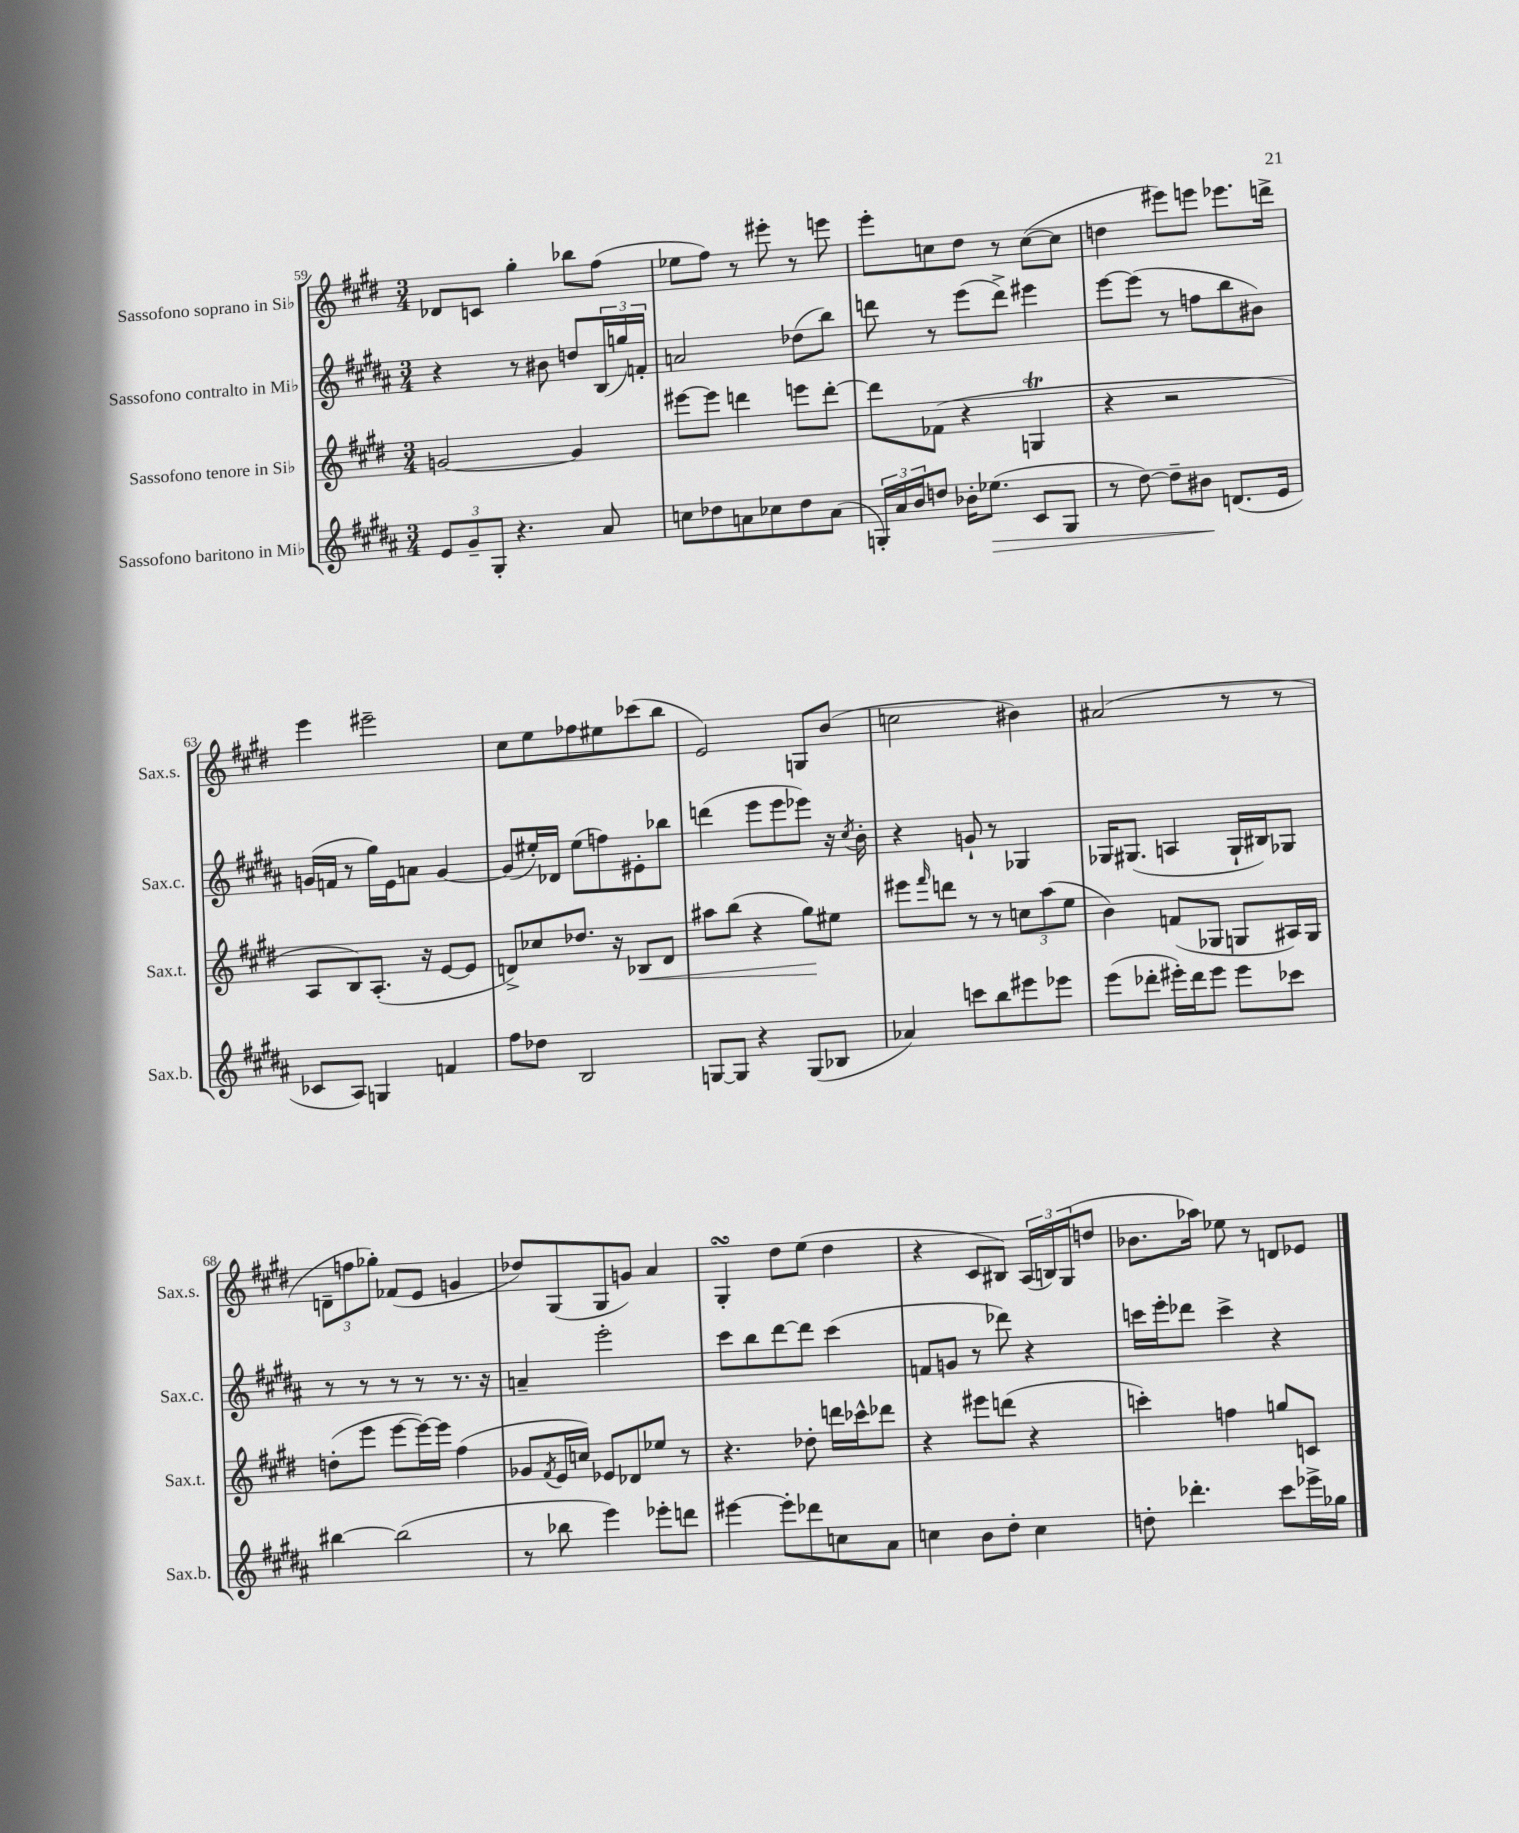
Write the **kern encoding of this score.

**kern	**dynam	**kern	**dynam	**kern	**kern
*part4	*part4	*part3	*part3	*part2	*part1
*staff4	*staff4	*staff3	*staff3	*staff2	*staff1
*I"Sassofono baritono in Mi♭	*	*I"Sassofono tenore in Si♭	*	*I"Sassofono contralto in Mi♭	*I"Sassofono soprano in Si♭
*I'Sax.b.	*	*I'Sax.t.	*	*I'Sax.c.	*I'Sax.s.
*clefG2	*	*clefG2	*	*clefG2	*clefG2
*k[f#c#g#d#a#]	*	*k[f#c#g#d#]	*	*k[f#c#g#d#a#]	*k[f#c#g#d#]
*M3/4	*	*M3/4	*	*M3/4	*M3/4
=59	=59	=59	=59	=59	=59
12e/L	.	[2gn/	.	4r	8d-X/L
12g#~/	.	.	.	.	.
.	.	.	.	.	8cn/J
12G#'/J	.	.	.	.	.
4.r	.	.	.	8r	4gg#'\
.	.	.	.	8b#X\	.
.	.	4g/]	.	8ddn/L	8bb-X\L
8a#/	.	.	.	(24B/L	(8ff#\J
.	.	.	.	24ggn/)	.
.	.	.	.	24fn'/JJ	.
=60	=60	=60	=60	=60	=60
8ccn\L	.	[8eee#X\L	.	2an/	8ee-X\L
8dd-X\	.	8eee#\J]	.	.	8ff#\J)
8an\	.	4dddn\	.	.	8r
8cc-X\	.	.	.	.	8eee#X'\
8dd-\	.	8eeen\L	.	(8dd-X\L	8r
(8a\J	.	[8ddd'\J	.	8bb\J)	8eeen\
=61	=61	=61	=61	=61	=61
24Gn'/LL)	.	8ddd\L]	.	8dddn\	8eee'\L
24a#/	.	.	.	.	.
24b/J	.	.	.	.	.
8ddn/J	.	(8f-X\J	.	8r	8ccn\
16b-X'\KL	.	4r	.	(8eee\L	8dd#\J
!	!LO:HP:b	!	!	!	!
(8.ee-X\J	>	.	.	.	.
.	.	.	.	8ddd^\J)	8r
8c#/L	.	4GnT/	.	4eee#X\	([8cc\L
8G/J	.	.	.	.	8cc\J]
=62	=62	=62	=62	=62	=62
8r	.	4r	.	[8eee\L	4ddn\
[8dd#\)	.	.	.	(8eee\J]	.
8dd#~\L]	.	2r	.	8r	8eee#X\L)
8b#X\J	.	.	.	8ffn\L	8eeen\J
(8.dn/L	]	.	.	8bb\	8.eee-X\L
.	.	.	.	8b#X\J)	.
16e/Jk	.	.	.	.	16dddn^\Jk
!!LO:LB:g=z
=63	=63	=63	=63	=63	=63
8c-X/L	.	8A/L	.	(16gn/LL	4eee\
.	.	.	.	16fn/JJ	.
8A#/J)	.	8B/)	.	8r	.
4Gn/	.	(8.A'/J	.	16gg#\LL)	2eee#X~\
.	.	.	.	16e\J	.
.	.	.	.	8an\J	.
.	.	16r	.	.	.
4fn/	.	[8e/L	.	[4g/	.
.	.	8e/J]	.	.	.
=64	=64	=64	=64	=64	=64
8ff#\L	.	8dn^/L)	.	(8g/L]	8cc#\L
8dd-X\J	.	8cc-X/	.	16ee#X'/L)	8ee\
.	.	.	.	16d-X/JJ	.
2B/	.	8.dd-X/J	.	(8ee#\L	8ff-X\
.	.	.	.	8ffn\)	8ee#X\
.	.	16r	.	.	.
!	!	!	!LO:HP:b	!	!
.	.	8B-X/L	<	8e#X'\	(8ccc-X\
.	.	8d/J	.	8bb-X\J	8bb\J
=65	=65	=65	=65	=65	=65
[8Gn/L	.	8aa#X\L	.	(4dddn\	2e/)
8G/J]	.	(8bb\J	.	.	.
4r	.	4r	.	8eee\L	.
.	.	.	.	8eee\	.
(8G/L	.	8gg#\L)	.	8eee-X\J)	8Gn/L
8B-X/J	.	8ee#X\J	[	16r	(8b/J
.	.	.	.	8qcc#/	.
.	.	.	.	16b'\	.
=66	=66	=66	=66	=66	=66
4a-X/)	.	8eee#X\L	.	4r	2ccn\
.	.	16qqfff#/	.	.	.
.	.	8dddn\J	.	.	.
8cccn\L	.	8r	.	8gn`/	.
8bb\	.	8r	.	8r	.
8eee#X\	.	12ccn\L	.	4G-X/	4b#X\)
.	.	(12aa\	.	.	.
8eee-X\J	.	.	.	.	.
.	.	12ee\J	.	.	.
=67	=67	=67	=67	=67	=67
(8eee\L	.	4b\)	.	16G-X/KL	(2a#X/
.	.	.	.	(8.G#X/J	.
8ddd-X'\J	.	.	.	.	.
16eee#X'\LL)	.	(8fn/L	.	4An/	.
16ddd-\J	.	.	.	.	.
8eee#\J	.	8G-X/J	.	.	.
8eee#\L	.	8Gn/L	.	16G#`/LL	8r
.	.	.	.	16B#X/J)	.
8ccc-X\J	.	16A#X/L)	.	8G-X/J	8r
.	.	16G/JJ	.	.	.
!!LO:LB:g=z
=68	=68	=68	=68	=68	=68
[4bb#X\	.	(8ddn'\L	.	8r	12dn~\L
.	.	.	.	.	12ffn\
.	.	8eee\J	.	8r	.
.	.	.	.	.	12gg-X'\J)
(2bb#\]	.	[8eee\L	.	8r	(8f-X/L
.	.	16eee\L_)	.	8r	8e/J
.	.	16eee\JJ]	.	.	.
.	.	(4ff#\	.	8.r	4gn/
.	.	.	.	16r	.
=69	=69	=69	=69	=69	=69
8r	.	8g-X/L	.	4an~/	8dd-X/L)
.	.	8qf#/	.	.	.
8bb-X\	.	16e/L	.	.	(8G#/
.	.	16ccn/JJ)	.	.	.
4eee\)	.	8e-X/L	.	2eee'\	8G#/
.	.	8d-X/	.	.	8gn/J)
8eee-X'\L	.	8ee-X/J	.	.	4a/
8dddn\J	.	8r	.	.	.
=70	=70	=70	=70	=70	=70
[4eee#X\	.	4.r	.	8ccc#\L	4G#sSsS'/
.	.	.	.	8bb\	.
8eee#'\L]	.	.	.	[8ddd#\	8dd#\L
8ddd-X\	.	8dd-X'\	.	8ddd#\J]	(8ee\J
8ccn\	.	16dddn\LL	.	(4ccc#\	4dd#\
.	.	16ccc-X^^\J	.	.	.
8a#\J	.	8ddd-X\J	.	.	.
=71	=71	=71	=71	=71	=71
4ccn\	.	4r	.	8fn/L	4r
.	.	.	.	8gn/J	.
8b\L	.	8eee#X\L	.	8r	8c#/L
8dd#'\J	.	(8dddn\J	.	8ddd-X\)	8B#X/J)
4cc\	.	4r	.	4r	(24A/LL
.	.	.	.	.	24Bn/)
.	.	.	.	.	(24G#/J
.	.	.	.	.	8ddn/J
=72	=72	=72	=72	=72	=72
8ddn'\	.	4cccn'\)	.	16cccn\LL	8.b-X\L
.	.	.	.	16eee'\J	.
4.ddd-X'\	.	.	.	8ddd-X\J	.
.	.	.	.	.	16aa-X\Jk)
.	.	4ffn\	.	4ccc^\	8ee-X\
.	.	.	.	.	8r
8ccc#\L	.	8ggn/L	.	4r	8dn/L
16eee-X^\L	.	8cn/J	.	.	8e-X/J
16gg-X\JJ	.	.	.	.	.
==	==	==	==	==	==
*-	*-	*-	*-	*-	*-
